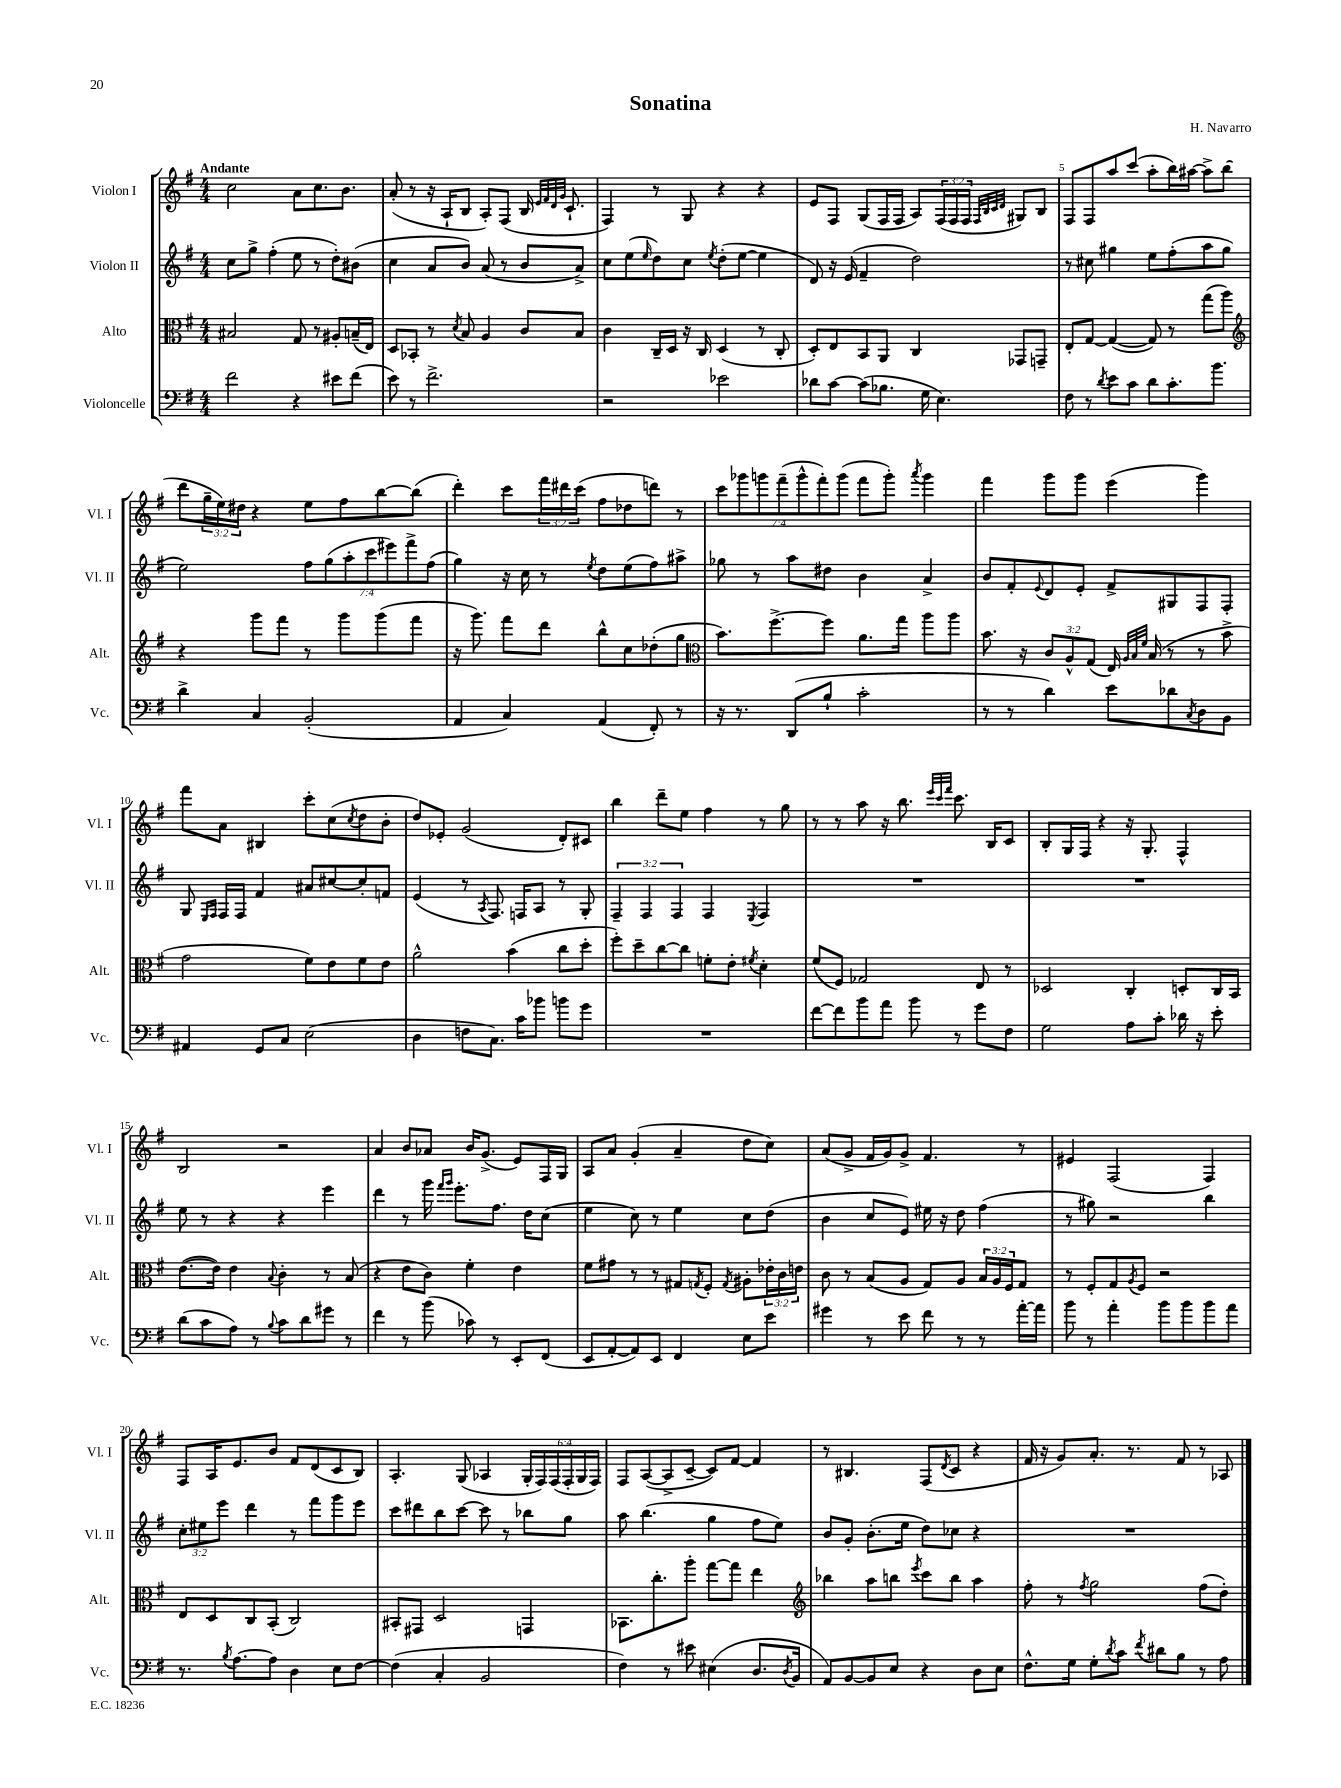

**kern	**kern	**kern	**kern
*staff4	*staff3	*staff2	*staff1
*clefF4	*clefC3	*clefG2	*clefG2
*k[f#]	*k[f#]	*k[f#]	*k[f#]
*M4/4	*M4/4	*M4/4	*M4/4
2f#	2B#	8cc	2cc
.	.	8gg^	.
.	.	(4ff#'	.
4r	8G	8ee	8a
.	8r	8r	8.cc
8e#	8A#'	8dd')	.
.	.	.	8.b
(8f#	(16B~	(8b#	.
.	16E)	.	.
=	=	=	=
8e)	8D	4cc	(8a'
8r	8BB-'	.	8r
2.f#^	8r	8a	16r
.	.	.	16A`
.	8qd	.	.
.	8B	8b)	8B
.	4A	(8a	8A')
.	.	8r	(8F#
.	8c	8b	16B
.	.	.	32qqe
.	.	.	32qqf#
.	.	.	32qqd
.	.	.	32qqg
.	.	.	8.c`
.	8B	8a^)	.
=	=	=	=
2r	4c	8cc	4F#)
.	.	(8ee	.
.	.	16qqee	.
.	16C~	8dd)	8r
.	16D	.	.
.	16r	8cc	8G
.	16C	.	.
.	.	8qee	.
2e-	(4D	(8dd'	4r
.	.	[8ee	.
.	8r	4ee]	4r
.	8C'	.	.
=	=	=	=
8d-	8D')	8d)	8e
[8c	8E	16r	8F#
.	.	(16e	.
(8c]	8BB	4f#~	(8G
8.B-	8AA	.	16F#
.	.	.	16F#
.	4C	2dd)	8A)
16G	.	.	.
4.E)	.	.	(24F#
.	.	.	24F#
.	.	.	24F#
.	.	.	32qqF#
.	.	.	32qqB
.	.	.	32qqc
.	.	.	32qqd
.	8GG-	.	8G#)
.	8GG~	.	8B
=	=	=	=
8F#	8E'	8r	8F#
8r	[8G	8cc#	8F#
8qd	.	.	.
8e	(4G_	4gg#	8aa
8c	.	.	(8ccc
8d	8G])	8ee	8aa'
8.c'	8r	(8ff#'	16bb)
.	.	.	[16aa#
.	(8gg	8aa	8aa#^]
8.b	.	.	.
.	8aa)	8gg#	(8bb
=	=	=	=
*	*clefG2	*	*
4d^	4r	2ee)	8ddd
.	.	.	24gg~
.	.	.	24ee)
.	.	.	24dd#
4C	8ggg	.	4r
.	8fff#	.	.
(2BB'	8r	14ff#	8ee
.	.	(14gg	.
.	8ggg	.	8ff#
.	.	14aa'	.
.	.	14ccc	.
.	(8ggg	.	[8bb
.	.	14eee#)	.
.	.	14fff#^	.
.	8fff#	.	(8bb]
.	.	(14ff#	.
=	=	=	=
4AA	16r	4gg)	4ddd')
.	8.ggg)	.	.
4C)	8fff#	16r	8ccc
.	.	16cc	.
.	8ddd	8r	24fff#
.	.	.	24ddd#
.	.	.	(24ccc
.	.	8qee	.
(4AA	8bb^^	8dd	8ff#
.	8cc	(8ee	8dd-
8FF#')	(8dd-'	8ff#)	8ddd)
8r	8gg	8aa#^	8r
=	=	=	=
*	*clefC3	*	*
16r	8.b)	8gg-	14ccc
8.r	.	.	.
.	.	.	14ggg-
.	.	8r	.
.	.	.	14ggg
.	[8.ff#^	.	.
.	.	.	(14fff#~
(8DD	.	8aa	.
.	.	.	14ggg^^
.	.	.	14fff#')
8B`	8ff#]	8dd#	.
.	.	.	(14ggg
2c'	8.a	4b	8fff#
.	.	.	8ggg')
.	16gg	.	.
.	.	.	8qaaa
.	8aa	4a^	4ggg
.	8aa	.	.
=	=	=	=
8r	8.b	8b	4fff#
8r	.	8f#'	.
.	16r	.	.
.	.	8qqe	.
4d)	12c	8d	8ggg
.	12A^^	.	.
.	.	8e'	8ggg
.	(12G	.	.
8e	16E)	8f#^	(4eee
.	32qqA	.	.
.	32qqB	.	.
.	32qqf#	.	.
.	(16B	.	.
8d-	8r	8G#	.
8qC	.	.	.
8D	8r	8F#	4ggg)
8BB	8b^	8F#'	.
=	=	=	=
4AA#	2g	8G	8fff#
.	.	16qqE	.
.	.	16qqF#	.
.	.	16F#	8a
.	.	16F#	.
8GG	.	4f#	4B#
8C	.	.	.
(2E	8f#)	8a#	8ccc'
.	8e	[8cc#	(8cc
.	.	.	8qcc
.	8f#	8cc#']	8dd
.	8e	8f	8b'
=	=	=	=
4D	2a^^	(4e	8dd)
.	.	.	8e-'
8F	.	8r	(2g
.	.	8qA	.
8.C)	.	8.F#)	.
.	(4b	.	.
16c	.	16F	.
8b-	.	8A	.
8b	8cc	8r	8d')
8g	8dd'	8G'	8c#
=	=	=	=
1r	8ff#')	6F#~	4bb
.	8dd~	.	.
.	.	6F#	.
.	[8cc	.	8ddd~
.	.	6F#	.
.	8cc]	.	8ee
.	8f'	4F#	4ff#
.	8e'	.	.
.	8qf#	8qE	.
.	4d'	4F#	8r
.	.	.	8gg
=	=	=	=
[8f#	(8f#	1r	8r
8f#]	8F#)	.	8r
8b	2G-	.	8aa
8a	.	.	16r
.	.	.	8.bb
8b	.	.	.
.	.	.	32qqeee
.	.	.	32qqccc
.	.	.	32qqfff#
8r	.	.	8.ccc
8g	8E	.	.
.	.	.	16B
8F#	8r	.	8c
=	=	=	=
2G	2D-	1r	8B'
.	.	.	16G
.	.	.	16F#
.	.	.	4r
8A	4C'	.	16r
.	.	.	8.G'
8c'	.	.	.
16d-	8D'	.	4F#^^
16r	.	.	.
8e'	16C	.	.
.	16BB	.	.
=	=	=	=
(8d	([8.e	8ee	2B
8c	.	8r	.
.	16e])	.	.
8A)	4e	4r	.
8r	.	.	.
8qqB	8qqB	.	.
8c	4c'	4r	2r
8d	.	.	.
8g#	8r	4eee	.
8r	(8B	.	.
=	=	=	=
4f#	4r	4ddd	4a
8r	8e	8r	8b
(8b	8c)	16ggg	8a-
.	.	16qqfff#	.
.	.	16qqggg	.
.	.	8.eee'	.
8c-)	4f#'	.	16b
.	.	.	(8.g^
8r	.	8.ff#	.
8EE'	4e	.	8e)
.	.	16dd	.
(8FF#	.	(8cc	16F#
.	.	.	16G
=	=	=	=
8EE	8f#	4ee	8A
[8AA'	8g#	.	8a
8AA])	8r	8cc)	(4g'
8EE	8r	8r	.
4FF#	8G#	4ee	4a~
.	8qG	.	.
.	8F#'	.	.
.	8qG	.	.
8E	8A#'	8cc	8dd
8e	24e-'	(8dd	8cc)
.	24c	.	.
.	24e	.	.
=	=	=	=
4g#	8c	4b	(8a
.	8r	.	8g^
8r	(8B	8cc	16f#
.	.	.	16g)
8e	8A	8e)	8g^
8f#	8G)	16ee#	4.f#
.	.	16r	.
8r	8A	8dd	.
8r	24B	(4ff#	.
.	24A	.	.
.	24F#	.	.
[16a'	8G	.	8r
16a]	.	.	.
=	=	=	=
8b	8r	8r	4e#
8r	8F#'	8gg#)	.
4a'	8G	2r	(2F#
.	8qA	.	.
.	8F#	.	.
8b	2r	.	.
8b	.	.	.
8b	.	4bb	4F#)
8a	.	.	.
=	=	=	=
8.r	8E	12cc'	8F#
.	.	12ee#	.
.	8D	.	16A
.	.	12eee	.
8qB	.	.	.
[8.A	.	.	8.e
.	8C	4ddd	.
8A]	(8BB'	.	8b
4D	2C)	8r	8f#
.	.	8fff#	(8d
8E	.	8ggg	8c
[8F#	.	8eee	8B)
=	=	=	=
(4F#]	8BB#'	8ccc	4.A'
.	8GG#	8ddd#	.
4C'	2D	8bb	.
.	.	[8ccc	(8G
2BB	.	8ccc]	4A-
.	.	8r	.
.	4GG	8bb-	24G'
.	.	.	24F#)
.	.	.	(24F#
.	.	8gg	24F#'
.	.	.	24G
.	.	.	24F#)
=	=	=	=
4F#)	8.BB-	8aa	8F#
.	.	(4.bb	([8A
.	8.cc'	.	.
8r	.	.	8A^]
8e#	8aa'	.	[8c~
(4E#	[8gg	4gg	8c])
.	8gg]	.	[8f#
8.D	4ee	8ff#	4f#]
.	.	8ee)	.
8qD	.	.	.
16BB	.	.	.
=	=	=	=
*	*clefG2	*	*
8AA)	4bb-	8b	8r
[8BB	.	8g'	4.B#
8BB]	8aa	(8.b'	.
8E	8bb	.	.
.	.	16ee	.
.	8qeee	.	.
4r	8ccc	8dd)	(8F#
.	.	.	8qd
.	8bb	8cc-	8c
8D	4aa	4r	4r
8E	.	.	.
=	=	=	=
8.F#^^	8ff#'	1r	16f#
.	.	.	16r
.	8r	.	8g)
16G	.	.	.
.	8qff#	.	.
8G'	2gg	.	8.a'
8qd	.	.	.
8c	.	.	.
.	.	.	8.r
8qf#	.	.	.
8d#	.	.	.
8B	.	.	8f#
8r	(8ff#	.	8r
8A	8dd')	.	8A-
==	==	==	==
*-	*-	*-	*-
